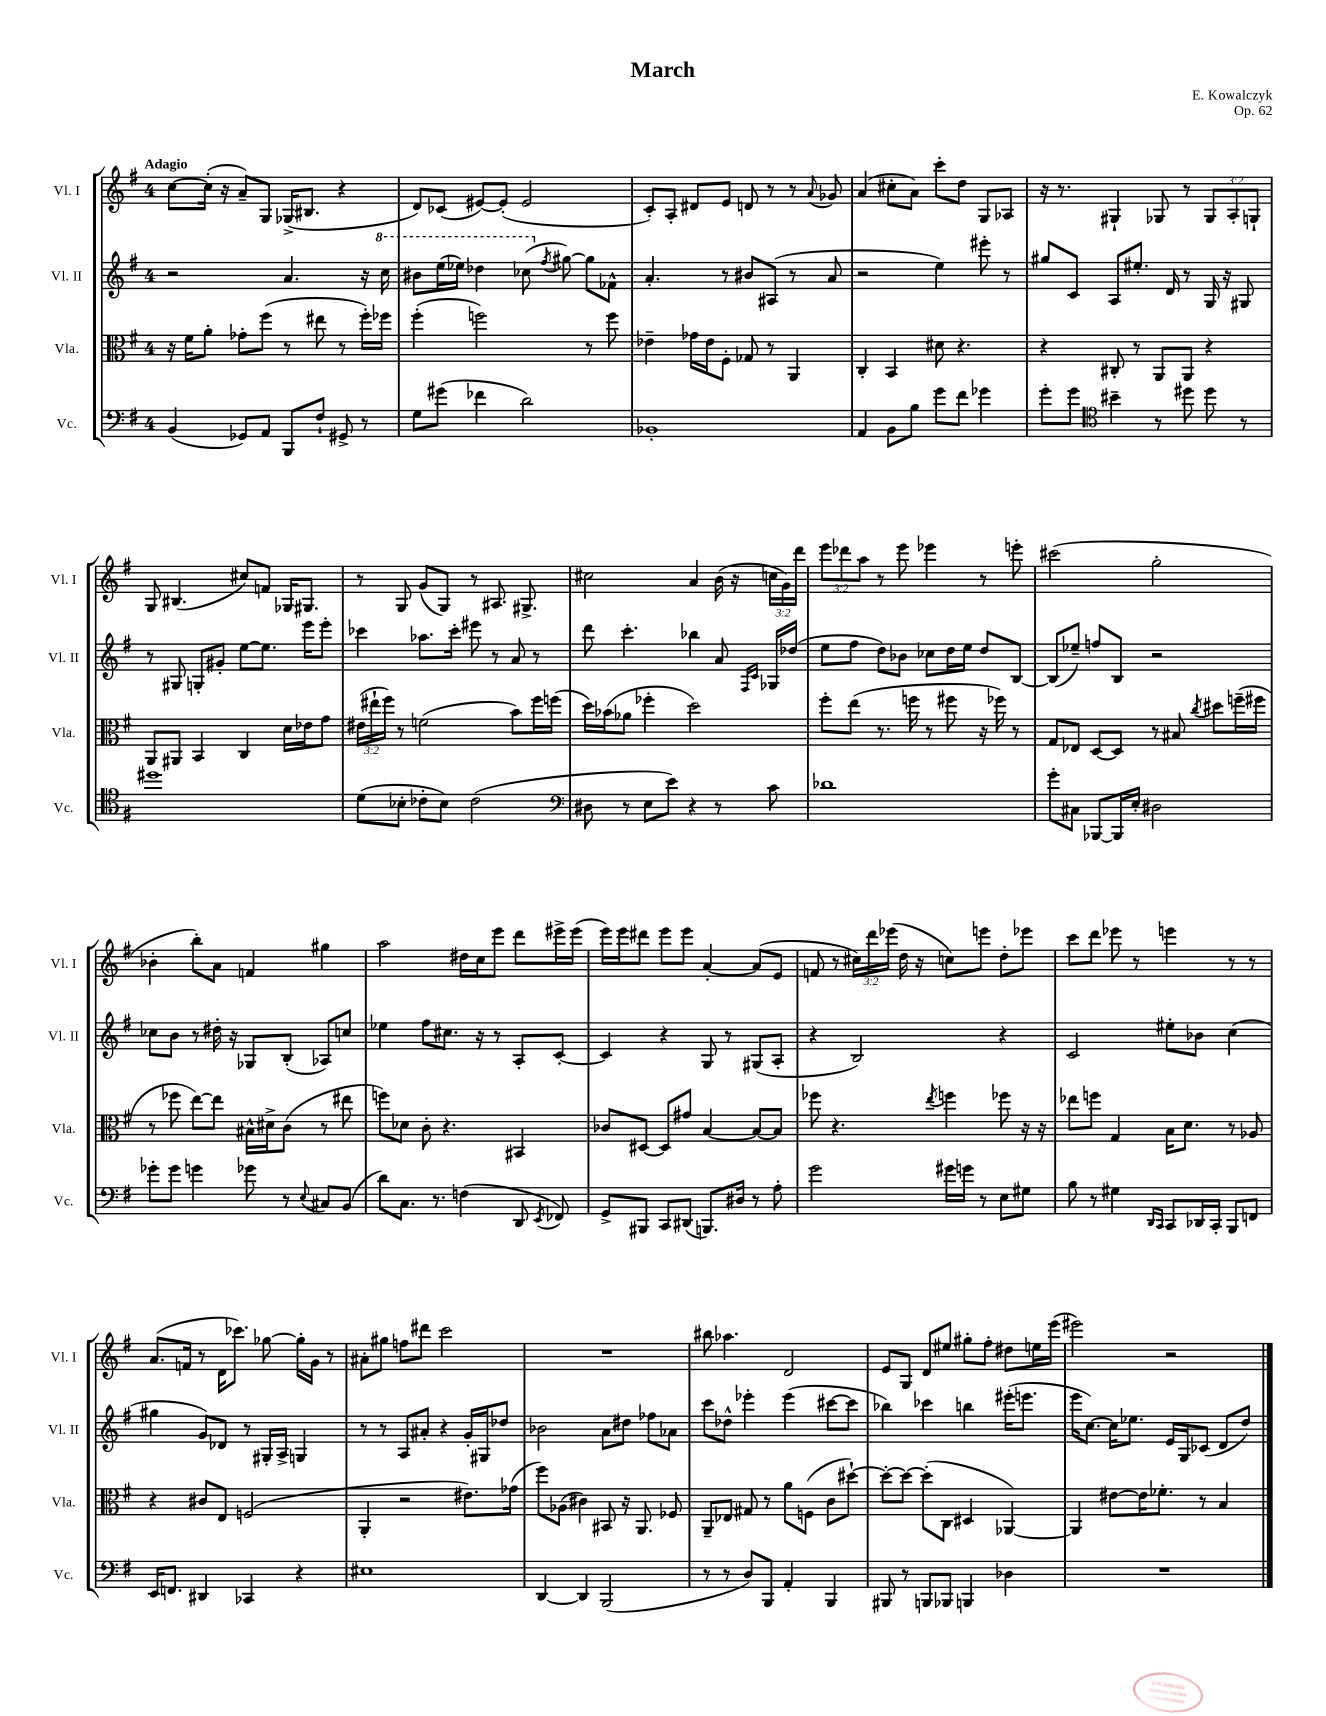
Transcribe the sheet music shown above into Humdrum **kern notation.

**kern	**kern	**kern	**kern
*part4	*part3	*part2	*part1
*staff4	*staff3	*staff2	*staff1
*I"Vc.	*I"Vla.	*I"Vl. II	*I"Vl. I
*I'Vc.	*I'Vla.	*I'Vl. II	*I'Vl. I
*clefF4	*clefC3	*clefG2	*clefG2
*k[f#]	*k[f#]	*k[f#]	*k[f#]
*M4/4	*M4/4	*M4/4	*M4/4
=1	=1	=1	=1
!	!	!	!LO:TX:a:B:t=Adagio
(4BB/	16r	2r	[8cc\L
.	16f#\KL	.	.
.	8a'\J	.	(16cc'\Jk]
.	.	.	16r
8GG-X/L)	8g-X'\L	.	8a~/L)
8AA/J	(8ff#\J	.	8G/J
8BBB/L	8r	4.a/	(16G-X^/KL
.	.	.	8.B#X/J
8F#`/J	8ee#X\	.	.
8GG#X^/	8r	.	4r
8r	16ff#'\LL)	16r	.
*	*	*8va	*
.	16ff-X\JJ	16ccc\	.
=2	=2	=2	=2
8G\L	(4ff#'\	8bb#X\L	8d/L)
(8g#X\J	.	(16eee\L	(8c-X/J
.	.	16eee-X\JJ)	.
4f-X\	2ffn\)	4ddd-X\	[8e#X/L)
.	.	.	(8e#'/J]
2d\)	.	(8ccc-X\	2e#/
*	*	*X8va	*
.	.	8qff#/	.
.	.	[8gg#X\)	.
.	8r	8gg#\L]	.
.	8ff\	8f-X^^\J	.
=3	=3	=3	=3
1BB-X'	4e-X~\	4.a'/	8c'/L)
.	.	.	8A'/J
.	16g-X\LL	.	8d#X/L
.	16e-\J	.	.
.	8F#'\J	8r	8e/J
.	8G-X/	8b#X/L	8dn/
.	8r	(8A#X/J	8r
.	4AA/	8r	8r
.	.	.	8qqa/
.	.	8a/	8g-X/
=4	=4	=4	=4
4AA/	4C'/	2r	(4a/
8BB\L	4BB/	.	8cc#X'\L
8B\J	.	.	8a\J)
8g\L	8d#X\	4ee\)	8ccc'\L
8f#\J	4.r	.	8dd\J
4g-X\	.	8eee#X'\	8G/L
.	.	8r	8A-X/J
=5	=5	=5	=5
8g'\L	4r	8gg#X/L	16r
.	.	.	8.r
8g\J	.	8c/J	.
*clefC4	*	*	*
4b#X~\	8C#X'/	8A/L	4G#X`/
.	8r	8.ee#X'/J	.
8r	8AA/L	.	8G-X/
.	.	16d/	.
8dd#X\	8AA/J	8r	8r
8dd#\	4r	16G/	12G-/L
.	.	16r	.
.	.	.	12A'/
8r	.	8G#X/	.
.	.	.	12Gn`/J
!!LO:LB:g=z
=6	=6	=6	=6
1dd#X	8AA/L	8r	8G/
.	8AA#X/J	8G#X/	(4.B#X/
.	4BB/	8Gn'/L	.
.	.	8g#X'/J	.
.	4C/	[8ee\L	8cc#X/L)
.	.	8.ee\J]	8fn/J
.	16d\LL	.	16G-X/KL
.	16e-X\J	16eee\KL	8.G#X/J
.	8g\J	8eee'\J	.
=7	=7	=7	=7
(8d\L	(24e#X\LL	4ccc-X\	8r
.	24ee#X`\	.	.
.	24ff#\JJ)	.	.
8B-X'\J	8r	.	8G/
8c-X'\L	(2fn\	8.aa-X\L	(8g/L
8B-\J)	.	.	8G/J)
.	.	16ccc-'\Jk	.
(2c-\	.	8eee#X\	8r
.	.	8r	8.A#X/
.	8b\L)	8a/	.
.	.	.	8.G#X^/
.	16ff#\L	8r	.
.	(16ffn\JJ	.	.
=8	=8	=8	=8
*clefF4	*	*	*
8D#X\	16dd\LL)	8ddd\	2cc#X\
.	(16b-X\J	.	.
8r	8a-X\J	4.ccc'\	.
8E\L	4ff-X'\	.	.
8e\J)	.	.	.
4r	2dd\)	4bb-X\	4a/
8r	.	8a/	(16b\
.	.	.	16r
.	.	16qqF#/LL	.
.	.	16qqc/JJ	.
8c\	.	16G-X/LL	24ccn\LL
.	.	.	24g\)
.	.	(16dd-X/JJ	.
.	.	.	24ddd\JJ
=9	=9	=9	=9
1d-X	8ff#'\L	8ee\L	12eee\L
.	.	.	12ddd-X\
.	(8ee\J	8ff#\J	.
.	.	.	12aa\J
.	8.r	8dd\L)	8r
.	.	8b-X\J	8eee\
.	16ffn\	.	.
.	8r	8cc-X\L	4eee-X\
.	8ff#X\	16dd\L	.
.	.	16ee\JJ	.
.	16r	8dd/L	8r
.	16ff-X\)	.	.
.	8r	[8B/J	8eeen'\
=10	=10	=10	=10
8g'\L	8G/L	(8B/L]	(2ccc#X\
8C#X\J	8E-X/J	8ee-X~/J)	.
[8BBB-X/L	[8D/L	8ffn/L	.
16BBB-/L]	8D/J]	8B/J	.
16E'/JJ	.	.	.
2D#X\	8r	2r	2gg'\
.	8B#X/	.	.
.	8qcc/	.	.
.	8dd#X\L	.	.
.	(16ffn~\L	.	.
.	16ff#X\JJ	.	.
!!LO:LB:g=z
=11	=11	=11	=11
8g-X'\L	8r	8cc-X\L	4b-X'\
8g-\J	8ff-X\	8b\J	.
4gn\	[8ee\L)	8r	8bb'\L)
.	8ee\J]	16dd#X'\	8a\J
.	.	16r	.
8g-X\	16B#X^^\LL	8G-X/L	4fn/
.	16d#X^\J	.	.
8r	(8c\J	(8B'/J	.
8qqE/	.	.	.
8C#X/L	8r	8A-X/L)	4gg#X\
(8BB/J	8ee#X\	8ccn/J	.
=12	=12	=12	=12
8d\L)	8ffn\L)	4ee-X\	2aa\
8.C\J	8d-X\J	.	.
.	8c'\	8ff#\L	.
8.r	.	.	.
.	4.r	8.cc#X\J	.
(4Fn\	.	.	16dd#X\LL
.	.	16r	16cc\J
.	.	8r	8eee\J
8DD/	4BB#X/	8A'/L	8ddd\L
8qEE/	.	.	.
8FF-X/)	.	[8c'/J	16eee#X^\L
.	.	.	(16eee#\JJ
=13	=13	=13	=13
8GG^/L	8c-X/L	4c/]	16eee\LL)
.	.	.	16eee\J
8BBB#X/J	[8D#X/J	.	8ddd#X\J
8CC/L	8D#/L]	4r	8eee\L
(8DD#X/J	8g#X/J	.	8eee\J
8.BBBn/L)	[4B/	8G/	[4a'/
.	.	8r	.
16D#X/Jk	.	.	.
8r	8B/L_	(8G#X/L	(8a/L]
8A'\	8B/J]	8A'/J	8e/J
=14	=14	=14	=14
2g\	8ff-X\	4r	8fn/
.	4.r	.	8r
.	.	2B/)	24cc#X\LL)
.	.	.	24ddd\
.	.	.	(24eee-X\JJ
.	.	.	16dd\
.	.	.	16r
.	8qee/	.	.
16g#X\LL	4ffn\	.	8ccn\L)
16gn\JJ	.	.	.
8r	.	.	8eeen\J
8E\L	8ff-X\	4r	8dd'\L
8G#X\J	16r	.	8eee-X\J
.	16r	.	.
=15	=15	=15	=15
8B\	8ee-X\L	2c/	8ccc\L
8r	8ffn\J	.	8ddd\J
4G#X\	4G/	.	8eee-X\
.	.	.	8r
16qqDD/LL	.	.	.
16qqCC/JJ	.	.	.
8CC/L	16B\KL	8ee#X'\L	4eeen\
.	8.d\J	.	.
16DD-X/L	.	8b-X\J	.
16CC'/JJ	.	.	.
8BBB/L	8r	(4cc\	8r
8FFn/J	8A-X/	.	8r
!!LO:LB:g=z
=16	=16	=16	=16
16EE/KL	4r	4gg#X\	(8.a/L
8.FFn/J	.	.	.
.	.	.	16fn/Jk
4DD#X/	8c#X/L	8g/L)	8r
.	8E/J	8d-X/J	16d\KL
.	.	.	8.ccc-X\J)
4CC-X/	(2Fn/	8r	.
.	.	16G#X'/LL	[8gg-X\
.	.	16A^/JJ	.
4r	.	4Gn/	16gg-'\LL]
.	.	.	16g\JJ
.	.	.	8r
=17	=17	=17	=17
1E#X	4AA'/	8r	8a#X'\L
.	.	8r	8gg#X\J
.	2r	8A/L	8ffn\L
.	.	8a#X'/J	8ddd#X\J
.	.	4r	2ccc\
.	8.e#X\L)	16g'/LL	.
.	.	16G#X/J	.
.	.	8dd-X/J	.
.	(16g-X\Jk	.	.
=18	=18	=18	=18
[4DD/	8ff#\L)	2b-X\	1r
.	(8A-X\J	.	.
4DD/]	4c#X\)	.	.
(2BBB/	8BB#X/	8a\L	.
.	16r	8dd#X\J	.
.	8.AA/	.	.
.	.	8ff-X\L	.
.	8F-X/	8a-X\J	.
=19	=19	=19	=19
8r	8AA~/L	8ccc\L	8bb#X\
8r	8E-X/J	8dd-X^^\J	4.aa-X\
8D/L)	8G#X/	4eee-X'\	.
8BBB/J	8r	.	.
4AA'/	8a\L	(4eee-\	2d/
.	(8Fn\J	.	.
4BBB/	8c\L	[8ccc#X\L	.
.	[8dd#X`\J)	8ccc#\J]	.
=20	=20	=20	=20
8BBB#X/	8dd#'\L_	4bb-X\)	8e/L
8r	8dd#\J_	.	8G/J
8BBBn/L	(8dd#'\L]	4ccc-X\	8d/L
8BBB-X/J	8C\J	.	8ee#X/J
4BBBn/	4D#X/	4bbn\	8gg#X'\L
.	.	.	8ff#'\J
4D-X\	[4AA-X/)	(16eee#X'\KL	8dd#X\L
.	.	8.eeen\J	.
.	.	.	16een\L
.	.	.	(16eee\JJ
=21	=21	=21	=21
1r	4AA-/]	16eee\KL	2eee#X\)
.	.	[8.cc\J)	.
.	[8e#X\L	16cc\KL]	.
.	.	8.ee-X\J	.
.	16e#\K]	.	.
.	8.f-X'\J	.	.
.	.	16e/LL	2r
.	.	16G/J	.
.	8r	(8c-X/J	.
.	4B/	8d/L	.
.	.	8dd/J)	.
==	==	==	==
*-	*-	*-	*-
